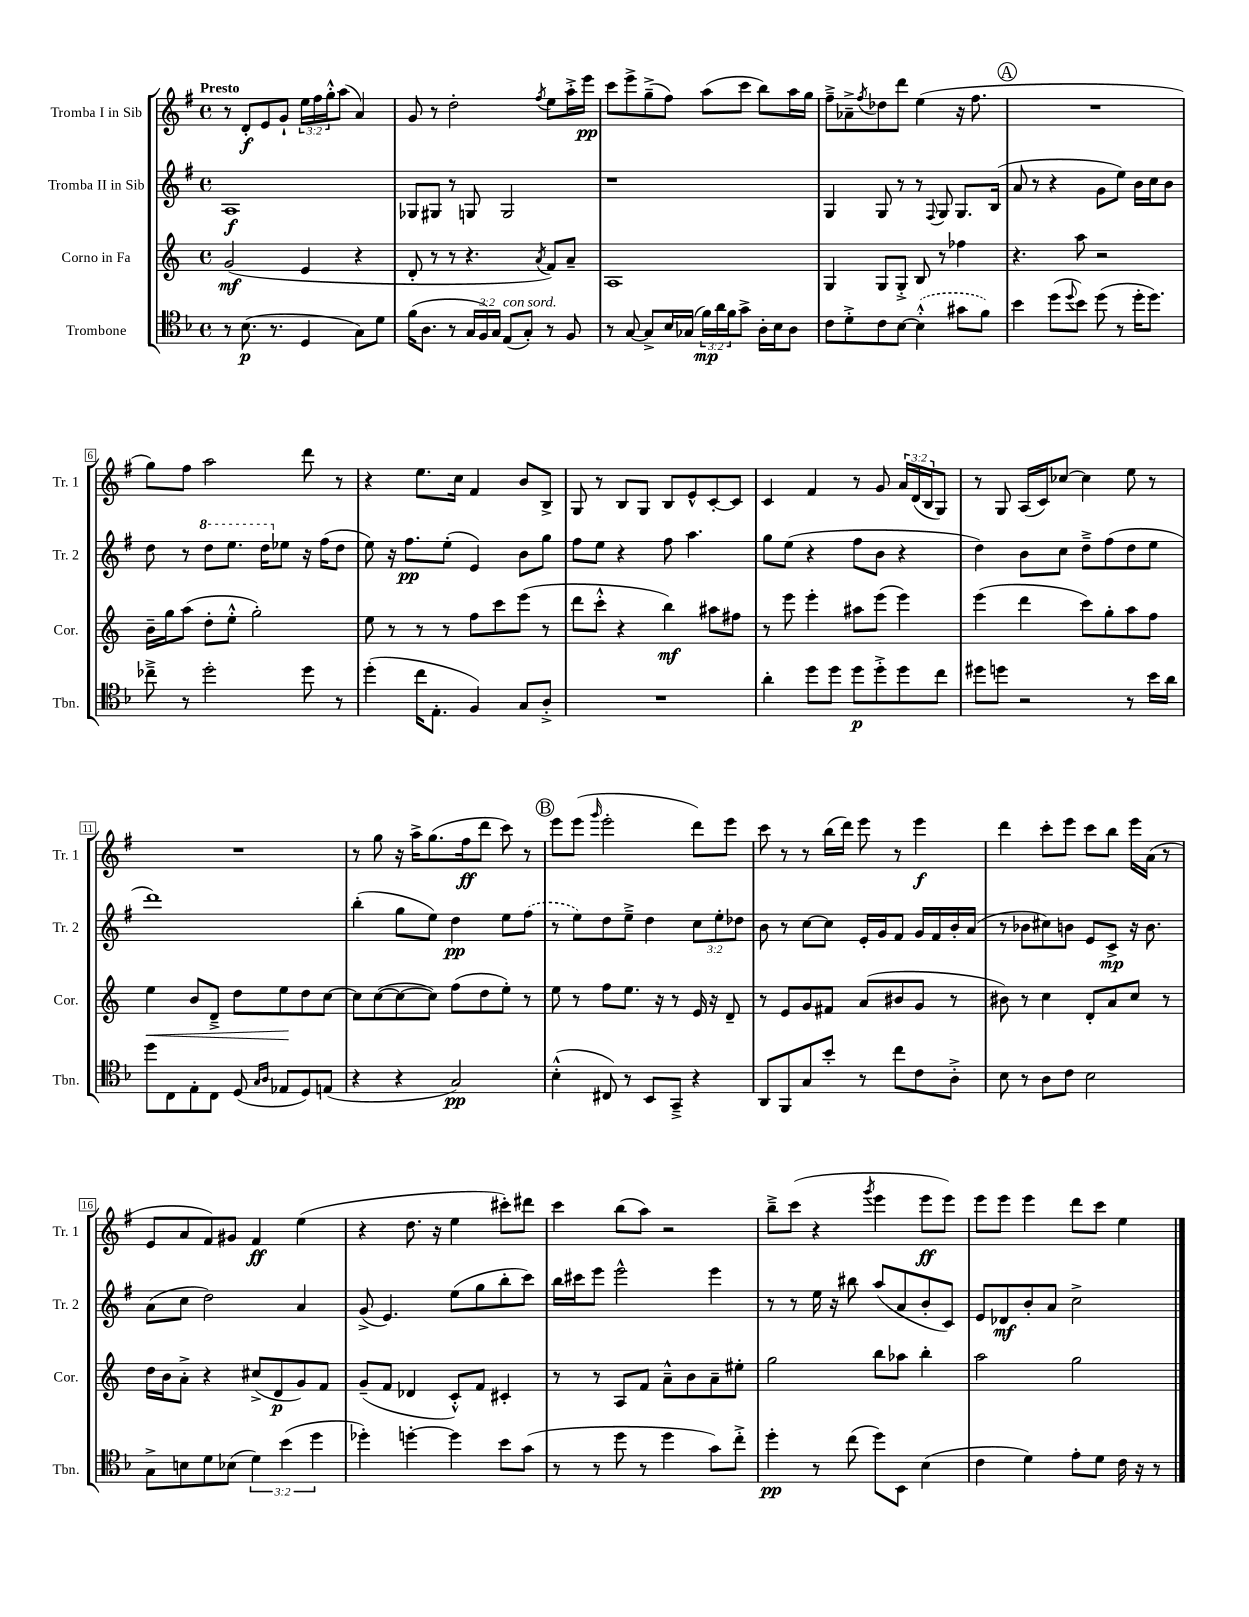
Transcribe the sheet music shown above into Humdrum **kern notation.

**kern	**kern	**kern	**kern
*staff4	*staff3	*staff2	*staff1
*clefC4	*clefG2	*clefG2	*clefG2
*k[b-]	*k[]	*k[f#]	*k[f#]
*M4/4	*M4/4	*M4/4	*M4/4
*met(c)	*met(c)	*met(c)	*met(c)
8r	(2g/	1A	8r
(8.B-\	.	.	8d'/L
.	.	.	8e/
8.r	.	.	.
.	.	.	8g`/J
4D/	4e/	.	24ee\LL
.	.	.	24ff#\
.	.	.	24gg'^^\J
.	.	.	(8aa\J
8G\L)	4r	.	4a/)
8d\J	.	.	.
=	=	=	=
(16f\LK	8d'/	8G-/L	8g/
8.A\J	.	.	.
.	8r	8G#/J	8r
8r	8r	8r	2dd'\
24G/LL	4.r	8G/	.
24F/)	.	.	.
24G/JJ	.	.	.
(8E/L	.	2G/	.
8G'/J)	.	.	.
.	8qa/	.	8qff#/
8r	8f/L)	.	8ee\L
8F/	8a~/J	.	16aa'^\L
.	.	.	16eee\JJ
=	=	=	=
8r	1A	1r	8ccc\L
[8G/	.	.	8eee^\
8G^/]L	.	.	(8gg~^\
16B-/L	.	.	8ff#\J)
(16G-/JJ	.	.	.
24f\LL)	.	.	(8aa\L
24a\	.	.	.
24f\J	.	.	.
8g^\J	.	.	8ccc\J
16A'\LL	.	.	8bb\L)
16B-\J	.	.	.
8A\J	.	.	16aa\L
.	.	.	16gg\JJ
=	=	=	=
8c\L	4G/	4G/	8ff#~^\L
8d'^\	.	.	8a-~^\
.	.	.	8qff#/
8c\	8G/L	8G/	8dd-\
[8B-\J	8G'^/J	8r	8ddd\J
(4B-'^^\]	8B/	8r	(4ee\
.	.	8qqF#/	.
.	8r	8G/	.
8g#\L	4ff-\	8.G/L	16r
.	.	.	8.ff#\
8f\J)	.	.	.
.	.	(16B/Jk	.
=	=	=	=
4b-\	4.r	8a/	1r
.	.	8r	.
(8dd\L	.	4r	.
8qqdd/	.	.	.
8b-\J)	8aa\	.	.
(8dd\	2r	8g\L	.
8r	.	8ee\J)	.
16dd'\LK	.	16b\LL	.
8.dd\J)	.	16cc\J	.
.	.	8b\J	.
=	=	=	=
8cc-~^\	16b~\LL	8dd\	8gg\L)
.	16gg\J	.	.
8r	(8aa\J	8r	8ff#\J
2dd'\	8dd'\L	8ddd\L	2aa\
.	8ee'^^\J	8.eee\J	.
.	2gg'\)	.	.
.	.	16ddd\LK	.
.	.	8ee-\J	.
8dd\	.	16r	8ddd\
.	.	(16ff#\LK	.
8r	.	8dd\J	8r
=	=	=	=
(4dd'\	8ee\	8ee\)	4r
.	8r	16r	.
.	.	8.ff#\L	.
16cc\LK	8r	.	8.ee\L
8.E'\J	.	.	.
.	8r	(8ee'\J	.
.	.	.	16cc\Jk
4F/)	8ff\L	4e/)	4f#/
.	8ccc\	.	.
8G/L	(8eee\J	8b\L	8b/L
8A'^/J	8r	8gg\J	8B^/J
=	=	=	=
1r	8ddd\L	8ff#\L	8G/
.	8ccc'^^\J	8ee\J	8r
.	4r	4r	8B/L
.	.	.	8G/J
.	4bb\)	8ff#\	8B/L
.	.	4.aa\	8e^^/
.	8aa#\L	.	[8c'/
.	8ff#\J	.	8c/]J
=	=	=	=
4a'\	8r	8gg\L	4c/
.	8eee\	(8ee\J	.
8dd\L	4eee'\	4r	4f#/
8dd\J	.	.	.
8dd\L	8aa#\L	8ff#\L	8r
8dd'^\	(8eee\J	8b\J	8g/
8dd\	4eee\)	4r	24a/LL
.	.	.	(24d/
.	.	.	24B/J
8cc\J	.	.	8G/J)
=	=	=	=
8dd#\L	(4eee\	4dd\)	8r
8dd\J	.	.	8G/
2r	4ddd\	8b\L	(16A/LL
.	.	.	16c/J)
.	.	8cc\J	[8cc-/J
.	8ccc\L)	8dd~^\L	4cc-\]
.	8gg'\	(8ff#\	.
8r	8aa\	8dd\	8ee\
16b-\LL	8ff\J	8ee\J	8r
16a\JJ	.	.	.
=	=	=	=
8dd\L	4ee\	1ddd)	1r
8C\	.	.	.
8E'\	8b/L	.	.
8C\J	8d~^/J	.	.
(8D/	8dd\L	.	.
16qqG/LL	.	.	.
16qqA/JJ	.	.	.
8E-/L	8ee\	.	.
8D/)	8dd\	.	.
(8E/J	[8cc\J	.	.
=	=	=	=
4r	8cc\]L	(4bb'\	8r
.	([8cc\	.	8gg\
4r	8cc\_	8gg\L	16r
.	.	.	16aa^\LK
.	8cc\]J)	8ee\J)	(8.gg\
2G/)	(8ff\L	4dd\	.
.	.	.	16ff#\k
.	8dd\	.	8ddd\J
.	8ee'\J)	8ee\L	8ccc\)
.	8r	(8ff#\J	8r
=	=	=	=
(4B-'^^\	8ee\	8r	8eee\L
.	8r	8ee\L)	(8eee\J
.	.	.	16qqggg/
8C#/)	8ff\L	8dd\	2eee'\
8r	8.ee\J	8ee~^\J	.
8BB-/L	.	4dd\	.
.	16r	.	.
8GG~^/J	8r	.	.
4r	16e/	12cc\L	8ddd\L)
.	16r	.	.
.	.	12ee'\	.
.	8d~/	.	8eee\J
.	.	12dd-\J	.
=	=	=	=
8AA/L	8r	8b\	8ccc\
8FF/	8e/L	8r	8r
8G/	8g/	[8cc\L	8r
8b-'/J	8f#/J	8cc\]J	(16bb\LL
.	.	.	16ddd\JJ)
8r	(8a/L	16e'/LL	8eee\
.	.	16g/J	.
8cc\L	8b#/	8f#/J	8r
8c\	8g/J	16g/LL	4eee\
.	.	16f#/	.
8A'^\J	8r	16b'/	.
.	.	(16a/JJ	.
=	=	=	=
8B-\	8b#\)	8r	4ddd\
8r	8r	8b-\L	.
8A\L	4cc\	8cc#\)	8ccc'\L
8c\J	.	8b\J	8eee\J
2B-\	8d'/L	8e/L	8ccc\L
.	8a/	8c^/J	8bb\J
.	8cc/J	16r	16eee\LL
.	.	8.b\	(16a\JJ
.	8r	.	8r
=	=	=	=
8G^\L	16dd\LL	(8a\L	8e/L
.	16b\J	.	.
8B\	8a'^\J	8cc\J	8a/
8d\	4r	2dd\)	8f#/)
(8B-\J	.	.	8g#/J
6d\)	(8cc#^/L	.	4f#/
.	8d/	.	.
(6b-\	.	.	.
.	8g/)	4a/	(4ee\
6dd\	.	.	.
.	8f/J	.	.
=	=	=	=
4dd-'\)	(8g~/L	(8g^/	4r
.	8f/J	4.e/)	.
[4dd'\	4d-/	.	8.dd\
.	.	.	16r
4dd\]	8c'^^/L)	(8ee\L	4ee\
.	8f/J	8gg\	.
8b-\L	4c#'/	8bb'\	8ccc#'\L)
(8g\J	.	8ccc\J)	8ddd#\J
=	=	=	=
8r	8r	16bb\LL	4ccc\
.	.	16ccc#\J	.
8r	8r	8eee\J	.
8dd\	8A/L	2eee^^\	(8bb\L
8r	8f/J	.	8aa\J)
4dd\	8a~^^\L	.	2r
.	8b\	.	.
8g\L)	8a~\	4eee\	.
8cc'^\J	8ee#'\J	.	.
=	=	=	=
4dd'\	2gg\	8r	8bb~^\L
.	.	8r	(8ccc\J
8r	.	16ee\	4r
.	.	16r	.
(8cc\	.	8bb#\	.
.	.	.	8qggg/
8dd\L)	8bb\L	(8aa/L	4eee\
8BB-\J	8aa-\J	8a/	.
(4B-\	4bb'\	8b'/	8eee\L
.	.	8c/J)	8eee\J)
=	=	=	=
4c\	2aa\	8e/L	8eee\L
.	.	8d-/	8eee\J
4d\)	.	8b'/	4eee\
.	.	8a/J	.
8e'\L	2gg\	2cc^\	8ddd\L
8d\J	.	.	8ccc\J
16c\	.	.	4ee\
16r	.	.	.
8r	.	.	.
==	==	==	==
*-	*-	*-	*-
